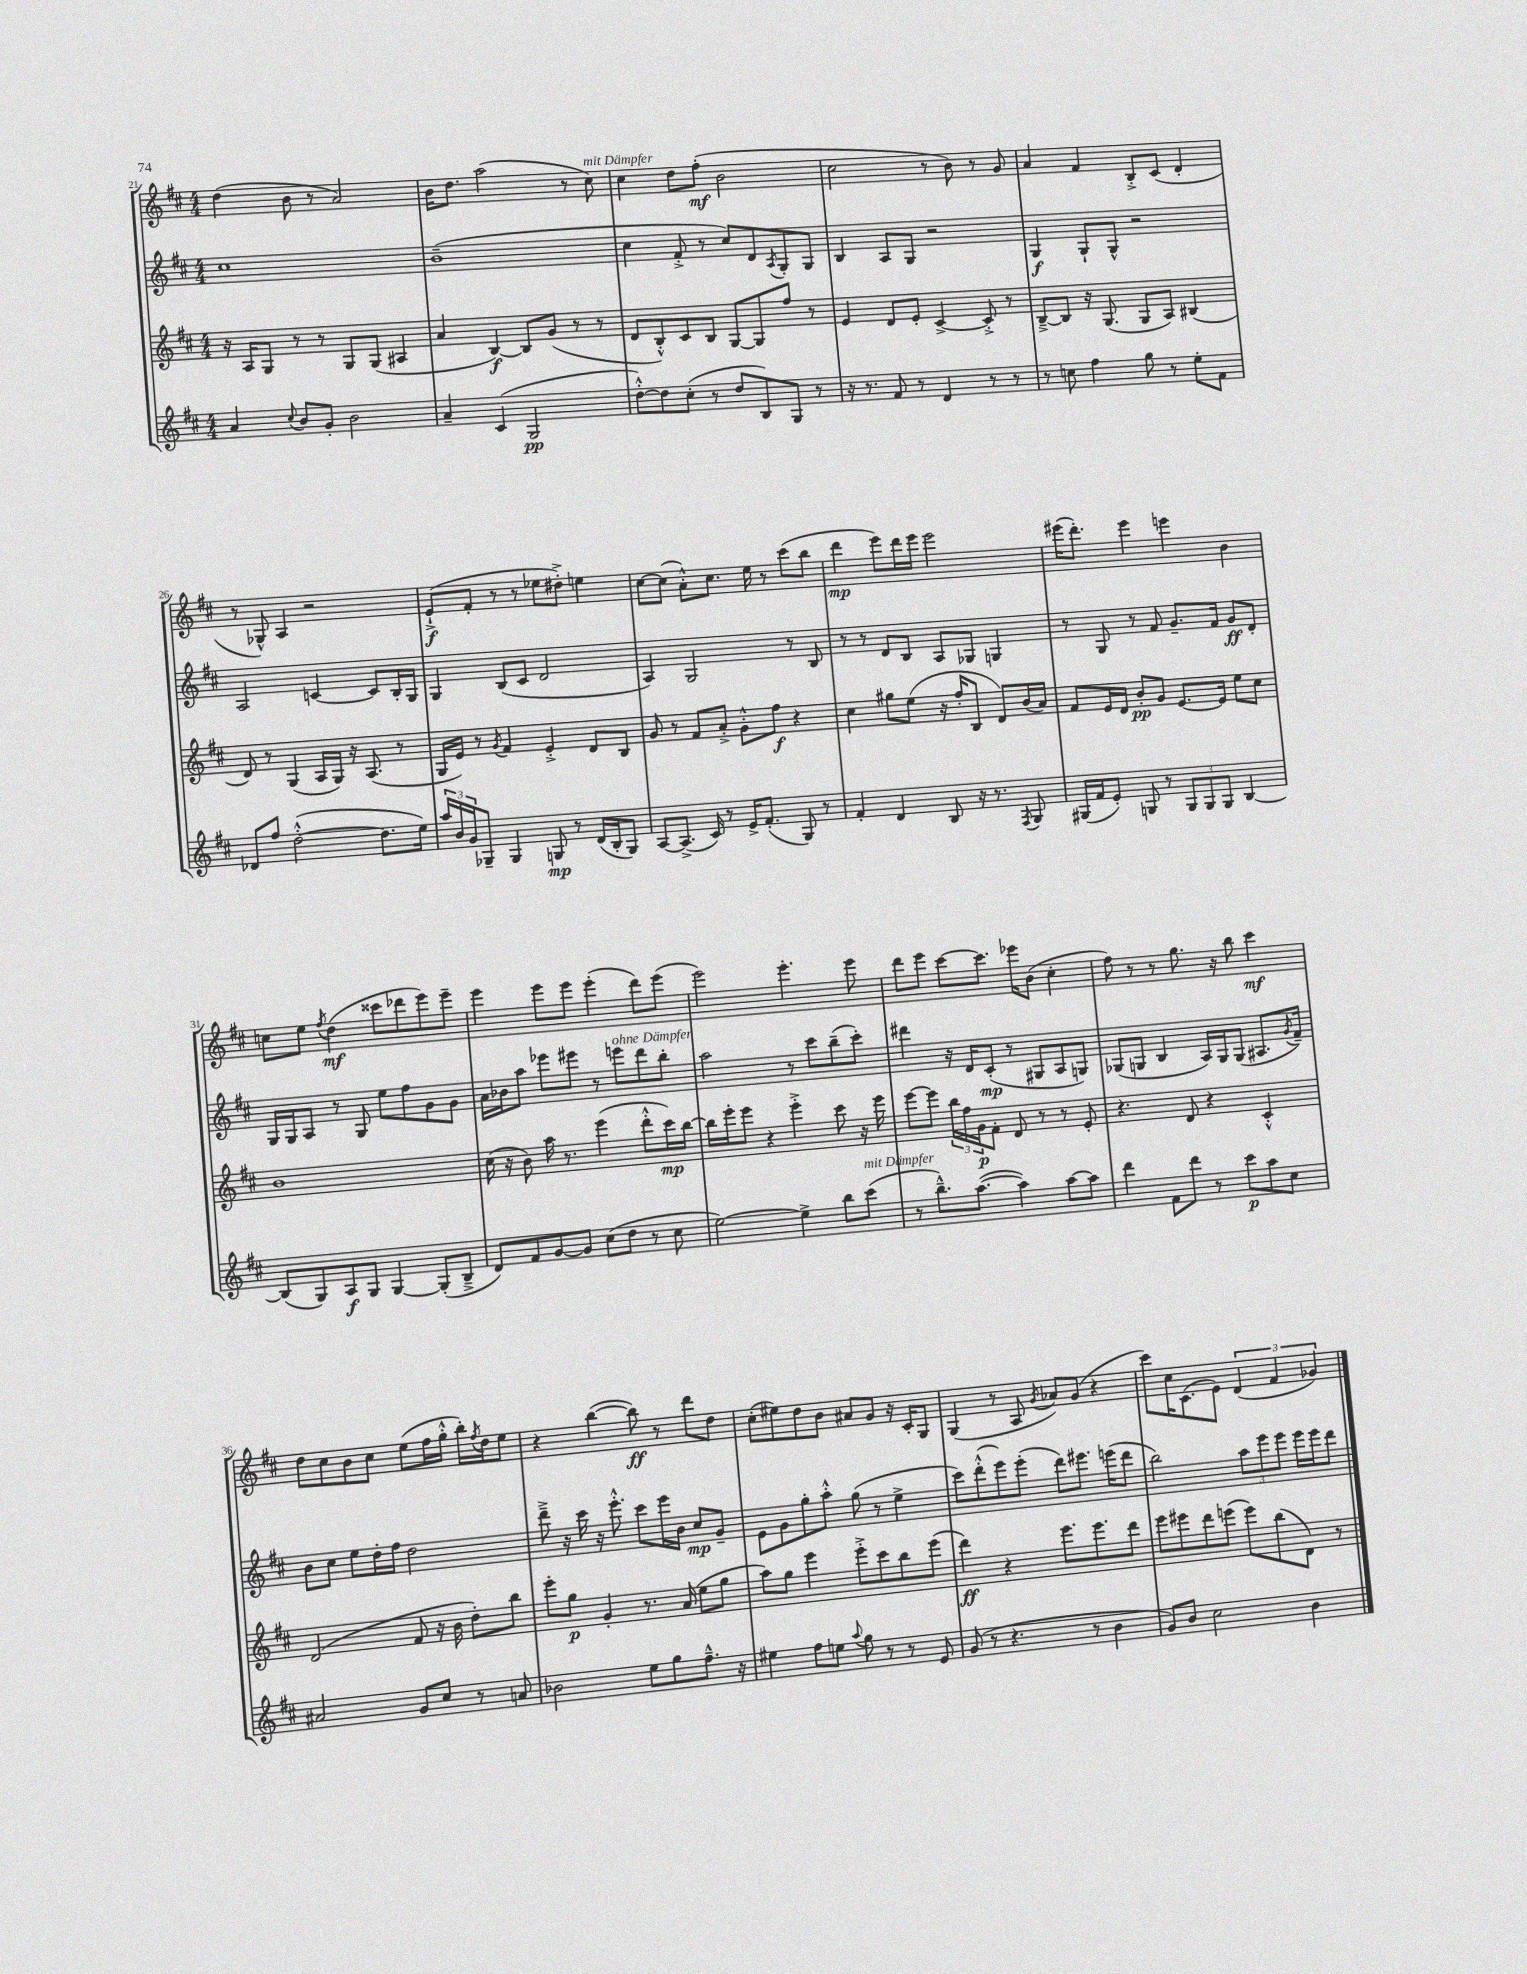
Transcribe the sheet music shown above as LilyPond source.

<<
\new StaffGroup <<
\new Staff = "s0" {
    \clef treble \key d \major \numericTimeSignature \time 4/4
    d''4( b'8 r8 a'2) |
    b'16 d''8. a''2( r8 cis''8^\markup { \italic "mit Dämpfer" }) |
    cis''4 d''8 fis''8-.\mf( b'2 |
    cis''2 r8 b'8) r8 g'8 |
    a'4 fis'4 b8-.-> cis'8( d'4-. |
    r8 ges8-^) a4 r2 |
    e'8-!->\f( fis'8-. r8 r8 ees''8 dis''8-.->) e''4 |
    cis''8~ cis''8( a'8-.-^) cis''8. e''16 r8 cis'''8( b''8 |
    d'''4\mp e'''8) d'''16 e'''16 e'''2 |
    eis'''16( d'''8.-.) eis'''4 e'''4 b'4 |
    c''8 e''8 \acciaccatura { fis''8 } d''4\mf( cisis'''8 des'''8 e'''8) e'''8-- |
    e'''4 e'''8 e'''8 e'''4-.( d'''8) e'''8( |
    e'''2) e'''4.-. e'''8 |
    d'''8 e'''8 cis'''8~ cis'''8. ees'''16 b'8( cis''4-. |
    fis''8) r8 r8 g''8. r16 b''8 cis'''4\mf |
    d''8 cis''8 b'8 cis''8 e''8( fis''16 g''16-.-^ b''16-.) \acciaccatura { fis''8 } d''16 e''8 |
    r4 b''4~( b''8\ff) r8 d'''8 d''8 |
    cis''8-.( eis''8) d''8 b'8 ais'8 g'8 r16 cis'16-. g8 |
    g4( r8 a8 \acciaccatura { g'8 } aes'8) g'8( r4 |
    cis'''8) cis''16 cis'8.( e'8) \tuplet 3/2 { d'4( fis'4 ges'4) } \bar "|." |
}
\new Staff = "s1" {
    \clef treble \key d \major \numericTimeSignature \time 4/4
    cis''1 |
    b'1--( |
    cis''4 fis'8-.-> r8 cis''8) d'8 \acciaccatura { a8 } g8-. g8 |
    b4 a8 g8 r2 |
    g4\f g8-! g8-^ r2 |
    a2 c'4~ c'8 b16-. g16 |
    g4 b8( cis'8 d'2 |
    a4) g2 r8 b8 |
    r8 r8 d'8 b8 a8 ges8 g4 |
    r8 g8 r8 fis'8 g'8.-- fis'16 g'8\ff d'8-. |
    g16 g16 a8 r8 g8 e''8 fis''8 g'8 g'8 |
    a'16 bes'16 a''8 ees'''8 eis'''8 r8 e'''8^\markup { \italic "ohne Dämpfer" } d'''8 b''8-. |
    a''2 r8 cis'''8 b''8--( cis'''8-.) |
    dis'''4 r16 d'16 cis'8-.\mp( r8 gis8 a8 g8) |
    ges8( g8 b4 a16) g16 g8( ais8. \acciaccatura { g'8 } fis'16--) |
    b'8 cis''8 e''8 d''16-. fis''16 d''2 |
    d'''8---> r16 cis'''16 r16 e'''8.-.-^ cis'''8 e'''16 b'16 cis''8\mp g'8-- |
    e'8 g'8 g''8-. a''8-.-^ g''8( r8 e''4-> |
    cis'''8) d'''8-.-^( e'''8) e'''8-.( d'''8) eis'''8. e'''16( d'''8 |
    b''2) \tuplet 3/2 { a''8 e'''8 e'''8 } e'''16 e'''16 d'''8 \bar "|." |
}
\new Staff = "s2" {
    \clef treble \key d \major \numericTimeSignature \time 4/4
    r16 a16 g8 r8 r8 g8 g8( ais4 |
    a'4 b4~\f) b8 g'8( r8 r8 |
    d'8 b8-.-^) cis'8 b8 g8~ g8 fis''8 r8 |
    e'4 d'8 e'8-. cis'4~-> cis'8-.-> r8 |
    b8~---> b8 r16 g8.( g8 a8) bis4( |
    d'8) r8 g4( a16 g16) r16 a8.( r8 |
    g16 e'16) r8 \acciaccatura { g'8 } fis'4 e'4-.-> d'8 b8 |
    g'8 r8 fis'8 a'8-.-> g'8-.-^ fis''8\f r4 |
    cis''4 gis''8 e''8( r16 fis''16-. b8 d'8) b'16( a'16) |
    fis'8 e'16 d'16 b'8-.\pp g'8 e'8.~ e'16 e''8 cis''8 |
    b'1 |
    cis''16( r16 b'8) a''16 r8. e'''4( d'''8-.-^ cis'''16\mp) b''16~ |
    b''16 e'''16-. e'''8 r4 e'''4-.-> cis'''8 r16 e'''16 |
    e'''8~ e'''8 \tuplet 3/2 { b''16 fis''16 g'16\p } fis'8-. d'8 r8 r8 e'8-. |
    r4. d'8 r4 cis'4-.-^ |
    d'2( fis'8 r16 b'16 d''8-.) b''8 |
    e'''8-. g''8\p g'4-. r8. a'16( e''8 g''8 |
    a''8) g''8 e'''4 e'''8-.-> cis'''8 b''8 e'''8( |
    d'''4\ff) r4 e'''8. e'''8. d'''8 |
    e'''8 eis'''8 d'''8 e'''8( e'''8) b''8( d'8) r8 \bar "|." |
}
\new Staff = "s3" {
    \clef treble \key d \major \numericTimeSignature \time 4/4
    a'4 \appoggiatura { cis''8 } b'8 g'8-. b'2 |
    a'4-- cis'4( g2\pp |
    d''8~-.-^) d''8 cis''8-.( r8 d''8 b8) g8 r8 |
    r16 r8. fis'8 r8 d'4 r8 r8 |
    r8 c''8 fis''4 g''8 r8 e''8-. fis'8 |
    des'8 fis''8 d''2~-.-^( d''8. e''16) |
    \tuplet 3/2 { a''16 b'16 g'16 } ges8-- ges4 g8\mp r8 d'16( b16-. g8) |
    a8~ a8.->( cis'16) r8 e'16-> fis'8.-.( g8) r8 |
    fis'4-. d'4 b8 r16 r8. \acciaccatura { fis8 } g8 |
    gis16( fis'16 e'8-.) g8 r8 \tuplet 3/2 { g8 g8 g8 } b4~ |
    b8( g8) a8\f g8 g4~ g8-.( b8---> |
    d'8) fis'8 g'8~ g'8 cis''8( d''8 r8 cis''8 |
    e''2~) e''4-> b''8 cis'''8^\markup { \italic "mit Dämpfer" }( |
    r8 b''8.---^) a''8.~( a''4) a''8~ a''8 |
    d'''4 fis'8 d'''8 r8 cis'''8\p a''8 cis''8 |
    ais'2 g'8 cis''8 r8 a'8 |
    bes'2 e''8 g''8 fis''8.---^ r16 |
    eis''4 fis''8 e''8 \appoggiatura { a''8 } g''8 r8 r8 e'8 |
    g'8( r8 r4. r8 b'4 |
    g'8) b'8 cis''2 b'4 \bar "|." |
}
>>
>>
\layout { \context { \Score currentBarNumber = #21 } }
